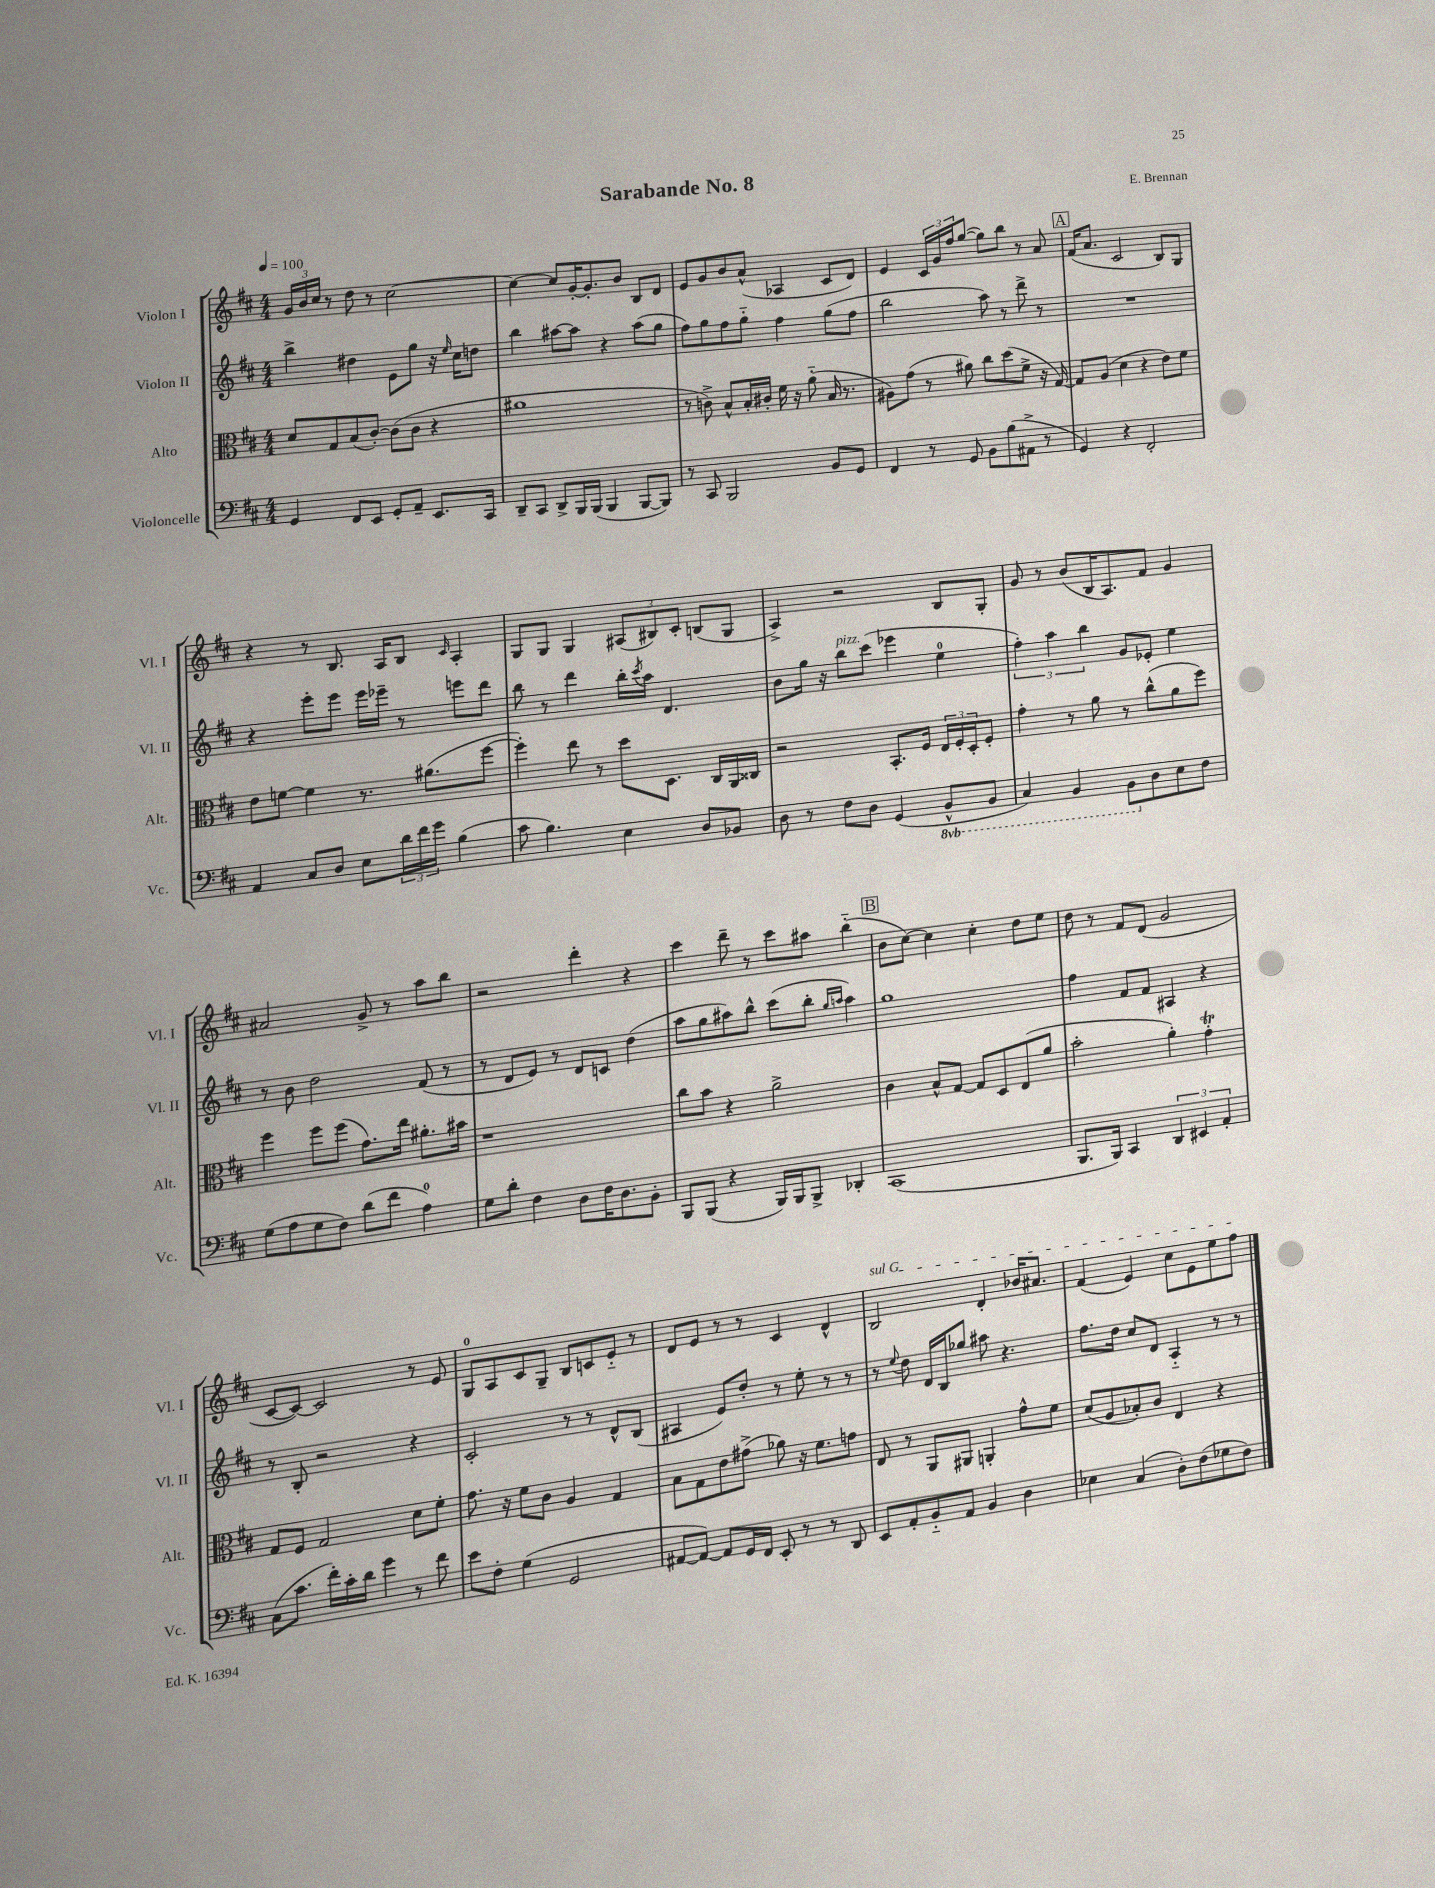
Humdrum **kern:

**kern	**kern	**kern	**kern
*staff4	*staff3	*staff2	*staff1
*clefF4	*clefC3	*clefG2	*clefG2
*k[f#c#]	*k[f#c#]	*k[f#c#]	*k[f#c#]
*M4/4	*M4/4	*M4/4	*M4/4
*MM100	*MM100	*MM100	*MM100
4GG	8d	4bb^	24g
.	.	.	24b
.	.	.	24cc#
.	8G	.	8r
8FF#	(8B	4dd#	8dd
8EE	[8c#')	.	8r
8GG'	(8c#]	8e	[2cc#
8AA~	8c#	8gg	.
8.EE	4r	16r	.
.	.	16qqee	.
.	.	16cc#	.
.	.	8dd	.
16CC#	.	.	.
=	=	=	=
8DD~	1a#	4bb	4cc#_
8CC#	.	.	.
8DD^	.	[8aa#	8cc#]
16BBB	.	8aa#]	[16g'
(16BBB	.	.	8.g']
4BBB	.	4r	.
.	.	.	8b
[8BBB	.	(8aa#	8B
8BBB])	.	8gg	8d
=	=	=	=
8r	8r	8ff#)	8e
8CC#	8c^)	8gg	8g
2BBB	8B^^	8ff#	8b
.	16B'	8gg'~	(8a^^
.	16c#'	.	.
.	16f#	4ff#	4A-
.	16r	.	.
.	(8a'~	.	.
8BB	16B	(8gg	8c#
.	8.r	.	.
8GG	.	8ff#	8d)
=	=	=	=
4FF#	8A#)	2bb	4e
.	(8g	.	.
8r	8r	.	24c#
.	.	.	24g
.	.	.	24ff#
8GG	8a#)	.	([8gg
8BB	8cc#	8aa)	8gg])
(8B	(8dd	8r	8bb
8AA#^	8f#^	8ddd^	8r
8r	16r	8r	8a
.	[16G)	.	.
=	=	=	=
4GG)	8G]	1r	(16f#
.	.	.	8.a
.	(8A	.	.
4r	4d	.	2c#
2FF#'	4r	.	.
.	8e)	.	8B)
.	8f#	.	8G
=	=	=	=
4AA	8e	4r	4r
.	[8f	.	.
8C#	4f]	8eee'	8r
8D	.	8eee	8.B
8E	8.r	16eee	.
.	.	16eee-~	16A
24d	.	8r	8B
24f#	.	.	.
.	(8.a#	.	.
24g	.	.	.
.	.	.	16qqc#
(4B	.	8eee	4A'
.	[8ff#	8ddd	.
=	=	=	=
8c#	4ff#'])	8bb	8G
4.B)	.	8r	8G
.	8ee	4ddd	4G
.	8r	.	.
4E	8dd	16bb'	(12A#
.	.	8qccc#	.
.	.	16aa	.
.	.	.	12B#)
.	8.D	4.d	.
.	.	.	12c#'
8D	.	.	(8B
.	16C#	.	.
8BB-	16AA	.	8G
.	16C##	.	.
=	=	=	=
8D	2r	8b	4A^)
8r	.	16gg	.
.	.	16r	.
8F#	.	8bb	2r
8D	.	(8ccc#	.
(4GG	8.BB'	4eee-	.
.	16F#	.	.
8BBB^^	24E	4ee	8B
.	24F#'	.	.
.	24D'	.	.
8BBB	8F#'	.	8G'
=	=	=	=
4CC#)	4g'	6ff#')	8g
.	.	.	8r
.	.	6aa	.
4BBB	8r	.	(8b
.	.	6bb	.
.	8a	.	16B
.	.	.	8.A)
8BBB	8r	8g	.
8D	(8cc#^^	8e-'	8f#
8E	8a	4ee	4g
8F#	8ff#)	.	.
=	=	=	=
(8G	4ff#	8r	2a#
8A	.	8b	.
8G	8ff#	2dd	.
8F#)	(8ff#	.	.
(8d	8.g)	.	8g^
8f#	.	.	8r
.	16ee	.	.
4A)	8.a#'	(8f#	8aa
.	.	8r	8bb
.	16b#	.	.
=	=	=	=
8G	1r	8r	2r
8d'	.	8d	.
4F#	.	8e)	.
.	.	8r	.
8D	.	8d	4ddd'
16F#	.	8c	.
8.D	.	.	.
.	.	(4dd	4r
8BB'	.	.	.
=	=	=	=
8BBB	8cc#	8aa	4ccc#
(8BBB	8b	8gg	.
4r	4r	8aa#)	8ddd~
.	.	8bb^^	8r
16BBB)	2a^	(8ccc#	8ccc#
16BBB	.	.	.
8BBB^	.	8bb'	8aa#
.	.	16qqgg	.
.	.	16qqaa	.
4DD-'	.	4aa)	(4bb'~
=	=	=	=
(1CC#	4c#	1gg	8b
.	.	.	[8cc#)
.	8B^^	.	4cc#]
.	[8G	.	.
.	8G]	.	4cc#'
.	8D	.	.
.	(8E	.	8dd
.	8a	.	8ee
=	=	=	=
8.BBB	2b'	4ff#	8dd
.	.	.	8r
16BBB)	.	.	.
4CC#	.	8f#	8f#
.	.	8f#	(8d
6DD	4a')	4A#	2g
6EE#	.	.	.
.	4g'	4r	.
6AA'	.	.	.
=	=	=	=
(8C#	8G	8r	[8c#
8.c#	8F#	8B'	8c#_)
.	2G	2r	2c#]
16f#')	.	.	.
16c#'	.	.	.
16d	.	.	.
4g	.	.	.
8r	8d	4r	8r
8f#	8f#'	.	8e
=	=	=	=
8e	8.g	2c#'	8G
8F#'	.	.	8A
.	16r	.	.
(4G	8f#	.	8c#
.	8c#	.	8G~
2GG	4A	8r	8B
.	.	8r	8c
.	4G	8d^^	8e'~
.	.	(8B	8r
=	=	=	=
[8AA#	8B	4A#	8d
8AA#_)	8G	.	8e
8AA#]	8e	8e)	8r
16GG	(8g#^	8dd'	8r
16FF#	.	.	.
8EE'	8a-)	8r	4c#
8r	16r	8ee'	.
.	8.f#	.	.
8r	.	8r	4d^^
8DD	8g	8r	.
=	=	=	=
8EE	8E	8r	2B
.	.	8qqee	.
8AA'	8r	8dd	.
8BB'~	8AA	16d	.
.	.	16B	.
8AA	8AA#	8gg-	.
4BB	4AA'	8aa#	4d'
.	.	4.r	.
4D	8g^^	.	16b-
.	.	.	8.a#
.	8f#	.	.
=	=	=	=
4E-	(8d	8.ff#	(4f#
.	8A	.	.
.	.	16dd	.
(4C#	8B-')	8cc#	4e)
.	8c#	8d	.
8D')	4E	4A'~	8cc#
(8F#	.	.	8e
8G-	4r	8r	8ee
8F#)	.	8r	8ff#
==	==	==	==
*-	*-	*-	*-
